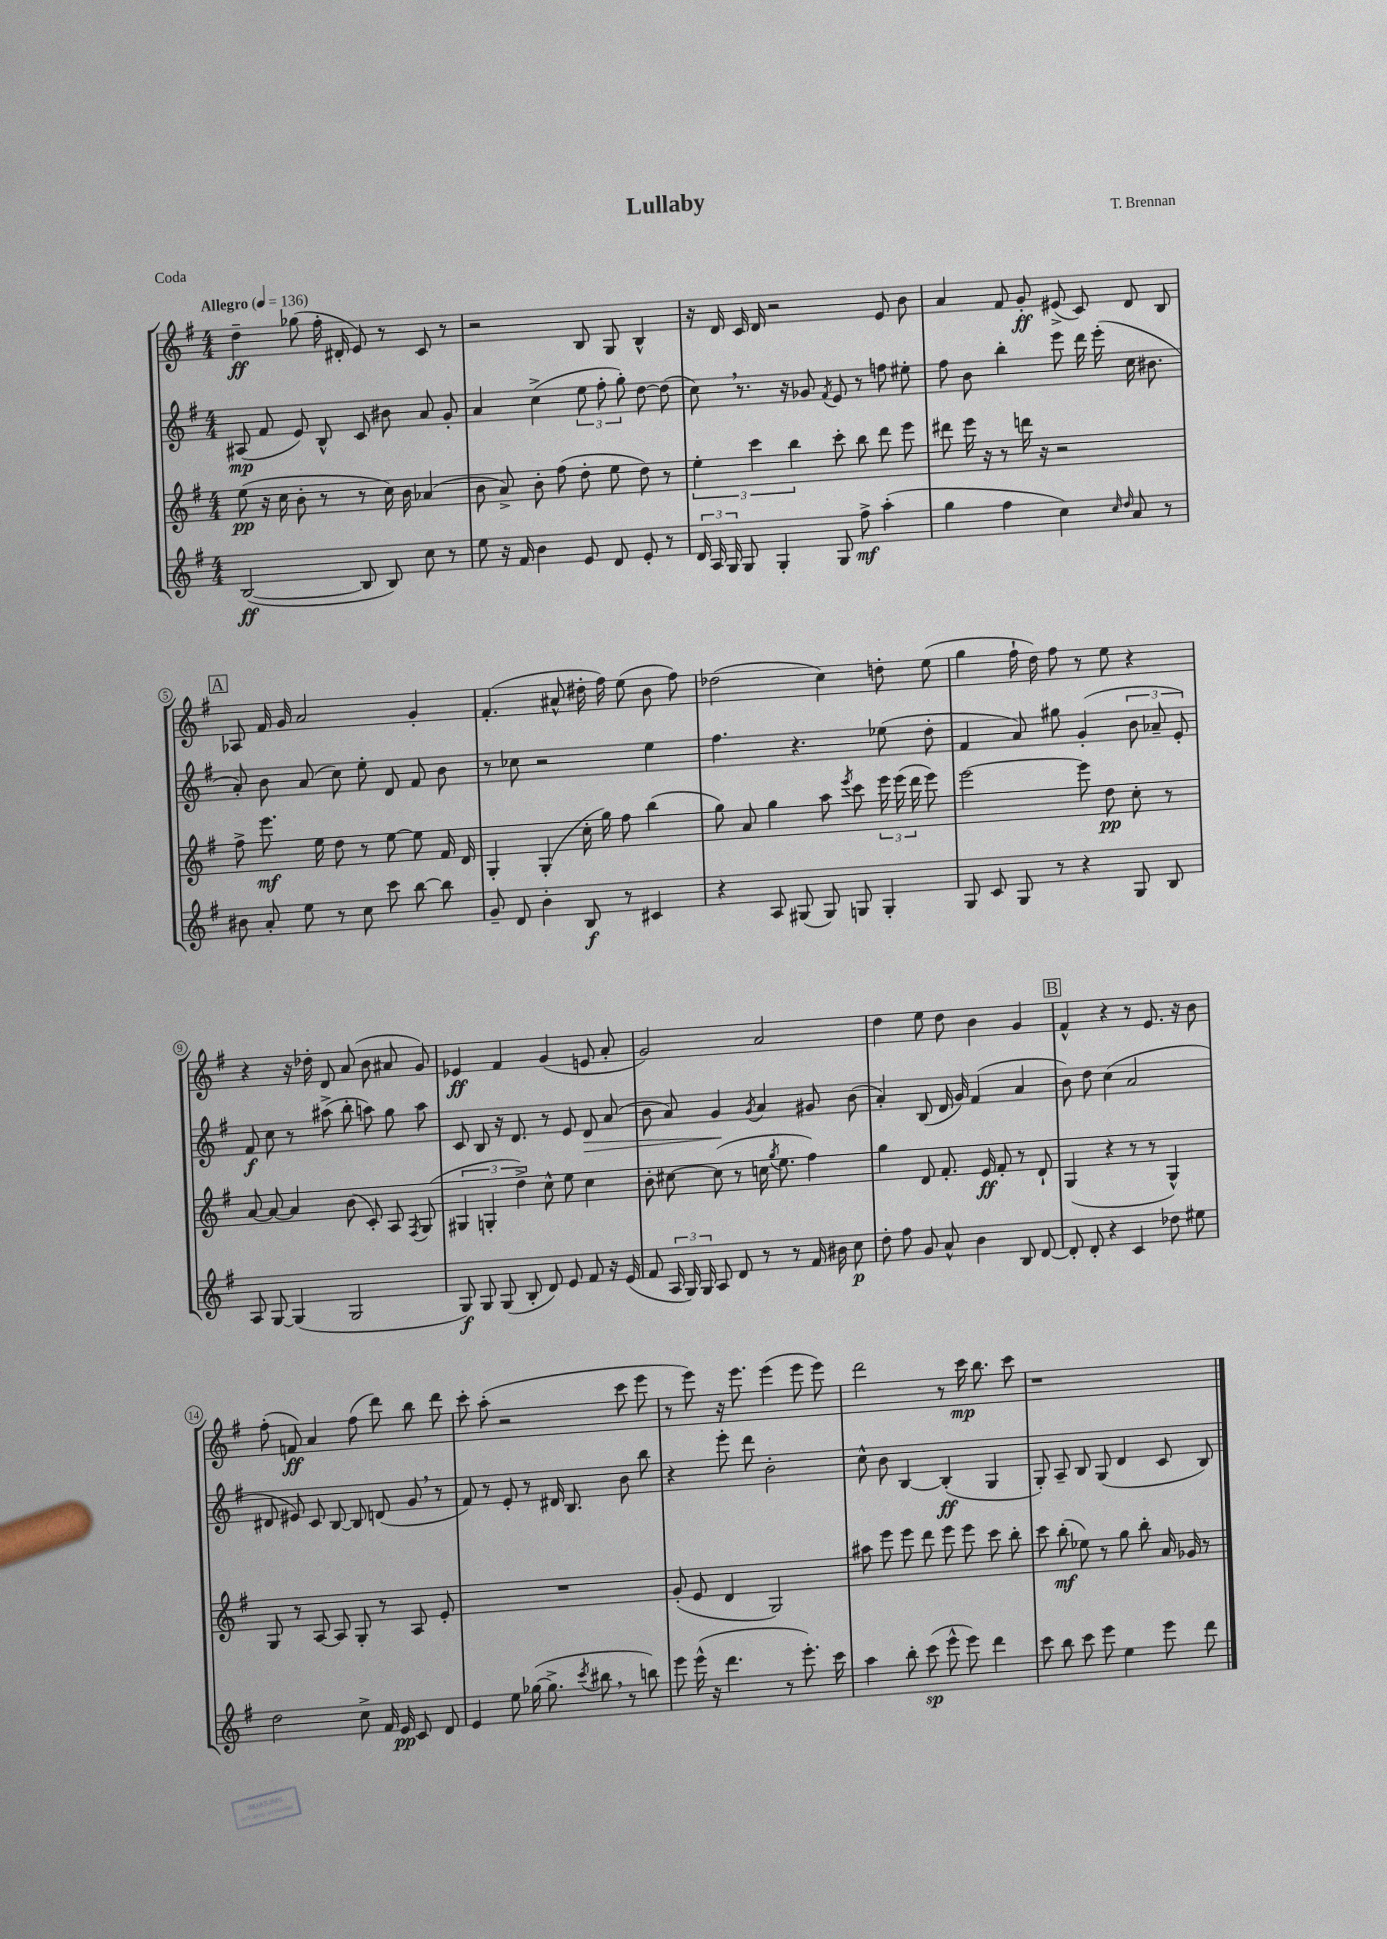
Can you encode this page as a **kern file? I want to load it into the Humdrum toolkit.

**kern	**kern	**kern	**kern
*staff4	*staff3	*staff2	*staff1
*clefG2	*clefG2	*clefG2	*clefG2
*k[f#]	*k[f#]	*k[f#]	*k[f#]
*M4/4	*M4/4	*M4/4	*M4/4
*MM136	*MM136	*MM136	*MM136
([2B	(8ee	(8A#	4dd~
.	16r	8f#	.
.	16cc	.	.
.	8b'	8e)	(8gg-
.	8r	8B^^	16ff#'
.	.	.	16d#'
8B]	8r	8c	8e)
8B)	16cc)	8b#	8r
.	16b	.	.
8cc	(4a-	8a	8c
8r	.	8g'	8r
=	=	=	=
8ee	8b	4a	2r
16r	8a^)	.	.
16f#	.	.	.
4b	8b'	(4cc^	.
.	(8ff#	.	.
8e	8dd'	12ee	8B
.	.	12ff#'	.
8d	8ee	.	8G
.	.	12gg')	.
8e'	8dd)	[8dd	4B^^
8r	8r	(8dd]	.
=	=	=	=
24d	6ee'	8cc)	16r
24A	.	.	.
.	.	.	16d
24G	.	.	.
8G	.	8.r	16c
.	6ccc	.	.
.	.	.	16d
4G'	.	.	2r
.	.	16r	.
.	6bb	.	.
.	.	8g-	.
.	.	8qf#	.
8G	8ccc'	8e	.
8ff#^	8bb	8r	.
(4aa'	8ddd	8ff	8e
.	8eee	8ee#'	8b
=	=	=	=
4gg	8ddd#	8ff#	4a
.	16eee	8b	.
.	16r	.	.
4ff#	8r	4bb'	8f#
.	16ddd	.	8g'
.	16r	.	.
4cc)	2r	8eee	(8e#^
.	.	16ddd	8c)
.	.	(16eee'	.
16qqcc	.	.	.
16qqdd	.	.	.
8a	.	16cc	8d
.	.	8.b#	.
8r	.	.	8B
=	=	=	=
8b#	8ff#^	8a')	8A-
8a'	8.eee	8b	16f#
.	.	.	16g
8ee	.	(8a	2a
.	16ee	.	.
8r	8dd	8cc)	.
8cc	8r	8ee'	.
8ccc	[8ee	8d	.
[8bb	8ee]	8f#	4g'
8bb]	16f#	8b	.
.	16d	.	.
=	=	=	=
8g~	4G'	8r	(4.f#'
8d	.	8cc-	.
4b'	(4G'	2r	.
.	.	.	8a#^^
8B	16cc'	.	16dd#'
.	16gg)	.	16ff#)
8r	8ff#	.	(8ee
4c#	(4bb	4ee	8b
.	.	.	8ff#)
=	=	=	=
4r	8gg)	4.ff#	(2dd-
.	8a	.	.
8A	4gg	.	.
(8G#	.	4.r	.
8G#)	8aa	.	4cc)
.	8qeee	.	.
8G	8ccc	.	.
4G'	24eee	(8ee-	8dd'
.	(24eee	.	.
.	24ddd	.	.
.	8eee)	8dd'	(8ee
=	=	=	=
8G	[2eee	4f#	4gg
8c	.	.	.
8G	.	8a)	16ff#`
.	.	.	16dd)
8r	.	8gg#	8ff#
4r	8eee]	(4g'	8r
.	8dd	.	8ee
8G	8cc'	12b	4r
.	.	12a-~	.
8B	8r	.	.
.	.	12e')	.
=	=	=	=
8A	[8a	8f#	4r
[8G	8a_	8cc	.
(4G]	4a]	8r	16r
.	.	.	16dd-'
.	.	(8aa#^	8d
2G	(8b	8bb'	(8a
.	8c')	8aa)	8b
.	8A	8gg	8a#
.	8qF#	.	.
.	(8G	8aa	8g)
=	=	=	=
8G)	6G#	8c	4e-
8G	.	8B	.
.	6G'	.	.
(8G	.	16r	4f#
.	.	8.d	.
.	6dd^)	.	.
8B'	.	.	.
8d)	8cc^^	8r	(4g
8e	8ee	8e	.
8f#	4cc	8d	8e
16r	.	(8a	8a'
(16e	.	.	.
=	=	=	=
8f#	8b'	8b	2g)
24A	[8cc#	8a)	.
24G)	.	.	.
24G	.	.	.
8A	(8cc#]	4g	.
8d	8r	.	.
.	.	8qg	.
8r	16cc	4a	2a
.	8qgg	.	.
.	8.ee	.	.
8r	.	.	.
16f#	4ff#)	8g#	.
16b#	.	.	.
8cc	.	(8b	.
=	=	=	=
8dd'	4gg	4a')	4dd
8ff#	.	.	.
8g	8d	(8B	8ee
8a^^	8.f#'	16d	8dd
.	.	16g)	.
4b	.	(4f#	4b
.	16e	.	.
.	8f#'	.	.
8B	8r	4a	4g
[8d	8d`	.	.
=	=	=	=
8d']	(4G	8b)	4f#^^
8d'	.	8dd	.
4r	4r	(4cc	4r
4c	8r	2a	8r
.	8r	.	8.e
8dd-	4G^^)	.	.
.	.	.	16r
8ee#	.	.	8b
=	=	=	=
2dd	8G	8d#	(8ff#'
.	8r	8e#)	8f)
.	[8A	8c	4a
.	8A]	[8B	.
8cc^	8G'	8B]	(8ff#
16f#	8r	(8d	8ddd)
16e	.	.	.
8c	8A	8g	8bb
8d	8e'	8r	8ddd
=	=	=	=
4e	1r	8f#)	8ccc'
.	.	8r	(8aa'
8ee	.	8e'	2r
([16gg-	.	8r	.
8.gg-^]	.	.	.
.	.	16d#	.
.	.	8.B	.
8qccc	.	.	.
8bb#	.	.	.
8r	.	8b	8ccc
8bb)	.	8bb	8eee
=	=	=	=
8eee	(8g'	4r	8r
(16eee^^	8e	.	8eee)
16r	.	.	.
4.ddd	4d	8eee'	16r
.	.	.	8.eee
.	.	8ddd	.
.	2G)	2b'	(4eee
8r	.	.	.
8.eee')	.	.	8eee
.	.	.	8eee)
16ccc	.	.	.
=	=	=	=
4aa	8aa#	8cc^^	2ddd
.	8eee	8b	.
8bb'	8eee	[4B	.
(8ccc	8ddd	.	.
8eee^^	8eee	(4B']	8r
8eee)	8eee	.	16ccc
.	.	.	8.bb
4ddd	8ccc	4G	.
.	8bb'	.	8ccc
=	=	=	=
8ccc	8ccc	8G')	1r
8bb	(8bb'	8A~	.
8ccc	8ee-)	8B	.
8eee	8r	(8G	.
4ee	8gg	4d	.
.	8bb'	.	.
8eee	16a	8c	.
.	16g-	.	.
8ddd	8r	8B)	.
==	==	==	==
*-	*-	*-	*-
